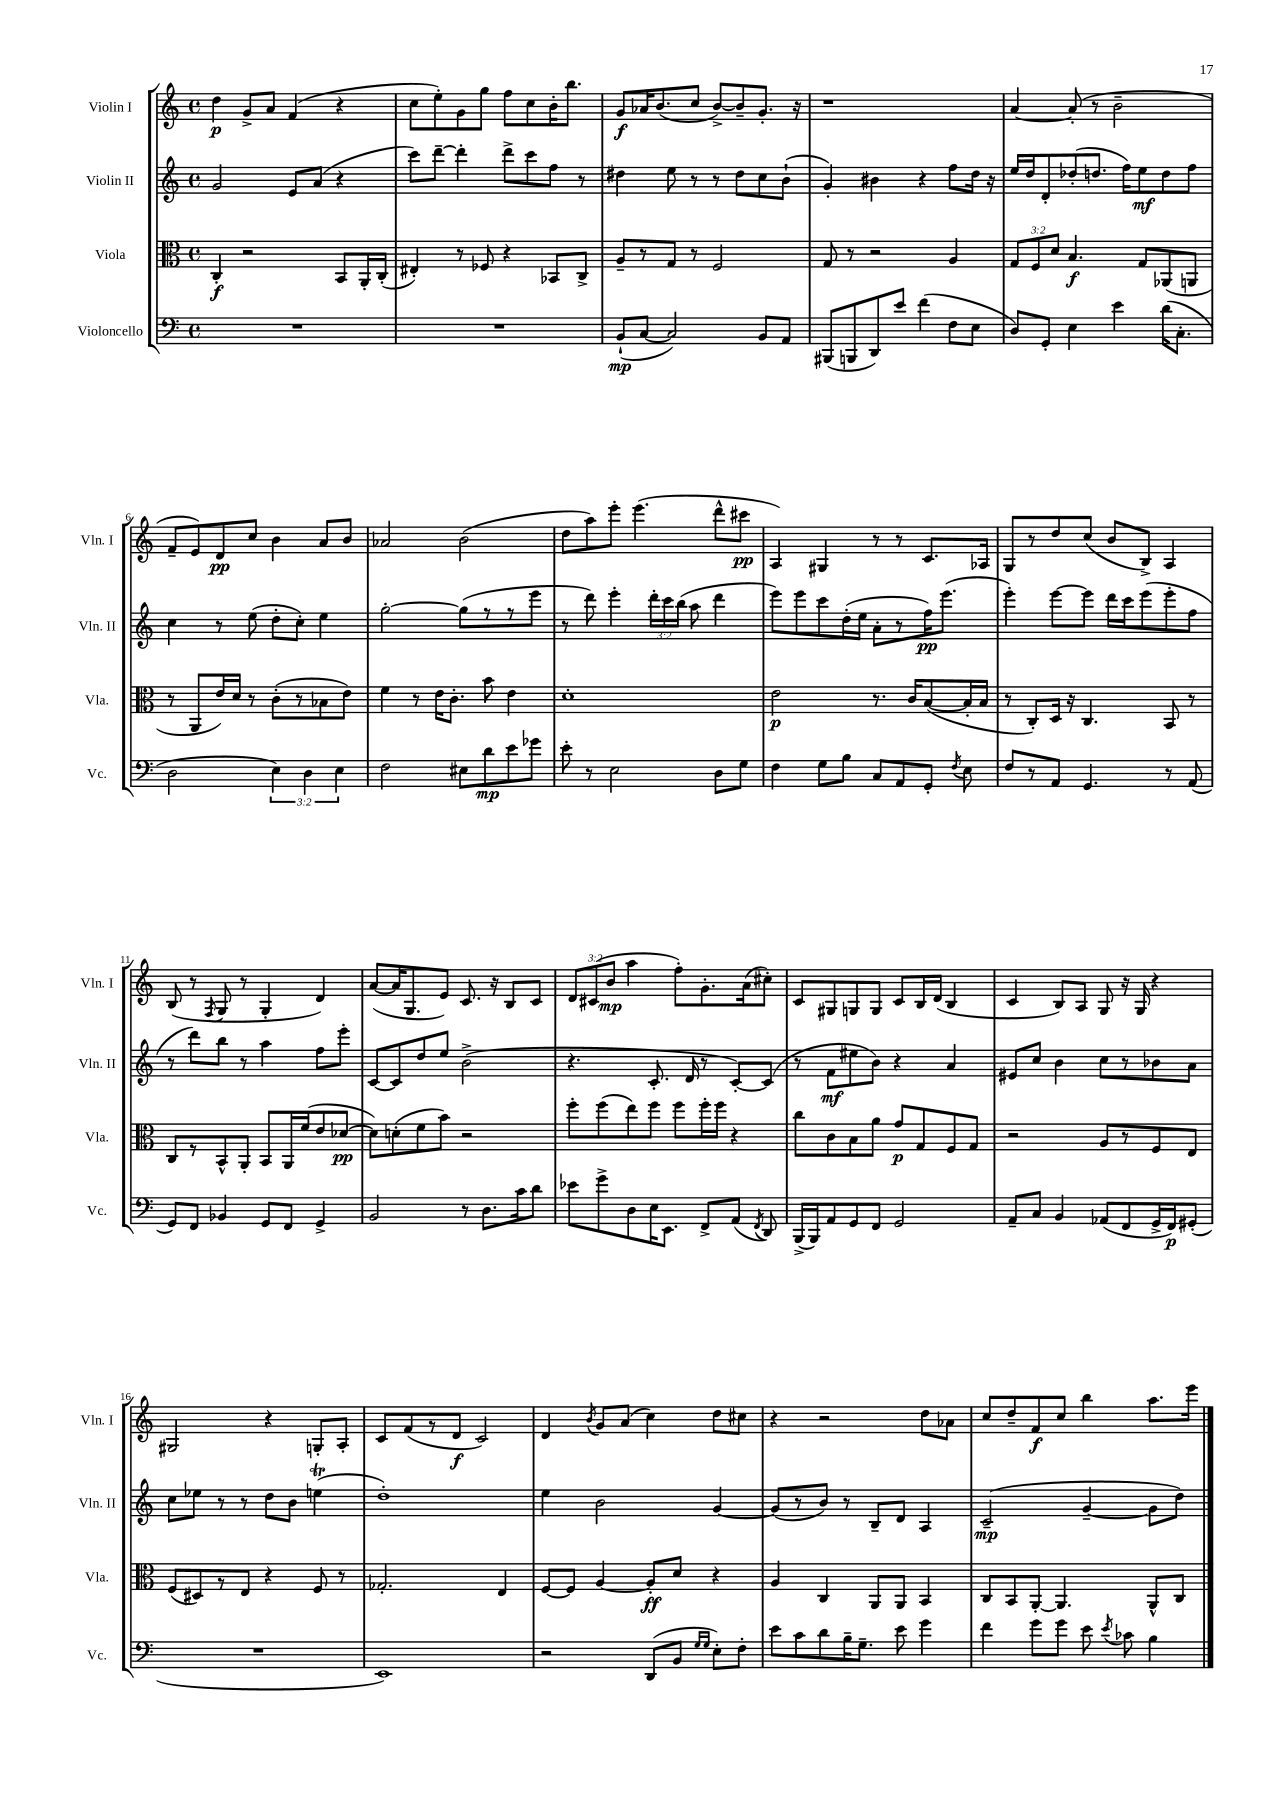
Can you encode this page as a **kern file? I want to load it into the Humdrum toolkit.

**kern	**kern	**kern	**kern
*staff4	*staff3	*staff2	*staff1
*clefF4	*clefC3	*clefG2	*clefG2
*k[]	*k[]	*k[]	*k[]
*M4/4	*M4/4	*M4/4	*M4/4
*met(c)	*met(c)	*met(c)	*met(c)
1r	4C'	2g	4dd
.	2r	.	8g^
.	.	.	8a
.	.	8e	(4f
.	.	(8a	.
.	8BB	4r	4r
.	16AA'	.	.
.	(16C'	.	.
=	=	=	=
1r	4E#')	8ccc)	8cc
.	.	[8ddd~	8ee')
.	8r	4ddd']	8g
.	8F-	.	8gg
.	4r	8ddd^	8ff
.	.	8ccc	8cc
.	8BB-	8ff	16b'
.	.	.	8.bb
.	8C^	8r	.
=	=	=	=
(8BB`	8A~	4dd#	8g
[8C	8r	.	16a-
.	.	.	(8.b
2C])	8G	8ee	.
.	8r	8r	8cc
.	2F	8r	[8b^)
.	.	8dd#	8b~]
8BB	.	8cc	8.g'
8AA	.	(8b`	.
.	.	.	16r
=	=	=	=
(8BBB#	8G	4g')	1r
8BBB	8r	.	.
8DD)	2r	4b#	.
8e	.	.	.
(4f	.	4r	.
8F	4A	8ff	.
8E	.	16dd	.
.	.	16r	.
=	=	=	=
8D)	12G	16ee	[4a
.	.	16dd	.
.	12F	.	.
8GG'	.	8d'	.
.	12d	.	.
4E	4.B	(8dd-'	(8a']
.	.	8.dd	8r
4e	.	.	2b~
.	.	16ff)	.
.	8G	8ee	.
(16d	(8AA-	8dd	.
8.C'	.	.	.
.	8AA	8ff	.
=	=	=	=
2D	8r	4cc	8f~
.	8AA	.	8e)
.	16e)	8r	8d
.	16d	.	.
.	8r	(8ee	8cc
6E)	(8c'	8dd'	4b
.	8r	8cc')	.
6D	.	.	.
.	8B-	4ee	8a
6E	.	.	.
.	8e)	.	8b
=	=	=	=
2F	4f	[2gg'	2a-
.	8r	.	.
.	16e	.	.
.	8.c'	.	.
8E#	.	(8gg]	(2b
8d	8b	8r	.
8e	4e	8r	.
8g-	.	8eee	.
=	=	=	=
8e'	1d'	8r	8dd
8r	.	8ddd)	8aa)
2E	.	4eee'	8eee'
.	.	.	(4.eee
.	.	24ddd'	.
.	.	24ccc	.
.	.	(24bb	.
.	.	8aa	.
8D	.	4ddd	8ddd^^
8G	.	.	8ccc#
=	=	=	=
4F	2e	8eee)	4A)
.	.	8eee	.
8G	.	8ccc	4G#
8B	.	(16dd'	.
.	.	16ee	.
8C	8.r	8a'	8r
8AA	.	8r	8r
.	16c	.	.
8GG'	([8B	16ff)	8.c
.	.	(8.eee	.
8qF	.	.	.
8E	16B']	.	.
.	16B	.	16A-
=	=	=	=
8F	8r	4eee')	8G
8r	8C')	.	8r
8AA	16D	[8eee	8dd
.	16r	.	.
4.GG	4.C	8eee]	(8cc
.	.	16ddd	8b
.	.	16ccc	.
.	.	(8eee	8B^)
8r	8BB	8eee'	4A
(8AA	8r	8ff	.
=	=	=	=
8GG)	8C	8r	(8B
8FF	8r	8ddd)	8r
.	.	.	8qF
4BB-	8BB^^	8bb	8G
.	8AA'	8r	8r
8GG	8BB	4aa	4G'
8FF	16AA	.	.
.	(16f	.	.
4GG^	8e	8ff	4d)
.	[8d-	8eee'	.
=	=	=	=
2BB	8d-])	[8c	([8a
.	(8d'	8c]	16a]
.	.	.	8.G
.	8f	8dd	.
.	8b)	8ee	8e)
8r	2r	(2b^	8.c
8.D	.	.	.
.	.	.	16r
.	.	.	8B
16c	.	.	.
8d	.	.	8c
=	=	=	=
8e-	8ff'	4.r	12d
.	.	.	(12c#
8g^	(8ff	.	.
.	.	.	12b
8D	8ee)	.	4aa
16E	8ff	8.c'	.
8.EE	.	.	.
.	8ff	.	8ff')
.	.	16d	.
8FF^	16ff'	8r	8.g'
.	16ff	.	.
(8AA	4r	[8c')	.
.	.	.	(16a
8qFF	.	.	.
8DD)	.	(8c]	8cc#')
=	=	=	=
(16BBB^	8cc	8r	8c
16BBB)	.	.	.
8AA	8c	8f	8G#
8GG	8B	8ee#	8G
8FF	8a	8b)	8G
2GG	8g	4r	8c
.	8G	.	16B
.	.	.	(16d
.	8F	4a	4B
.	8G	.	.
=	=	=	=
8AA~	2r	8e#	4c
8C	.	8cc	.
4BB	.	4b	8B)
.	.	.	8A
(8AA-	8A	8cc	8G
8FF	8r	8r	16r
.	.	.	16G
16GG^	8F	8b-	4r
16FF)	.	.	.
(8GG#'	8E	8a	.
=	=	=	=
1r	(8F	8cc	2G#
.	8D#)	8ee-	.
.	8r	8r	.
.	8E	8r	.
.	4r	8dd	4r
.	.	8b	.
.	8F	(4ee	8G'
.	8r	.	8A'
=	=	=	=
1EE)	2.G-'	1dd')	8c
.	.	.	(8f
.	.	.	8r
.	.	.	8d
.	.	.	2c)
.	4E	.	.
=	=	=	=
2r	[8F	4ee	4d
.	8F]	.	.
.	.	.	8qb
.	[4A	2b	8g
.	.	.	(8a
(8DD	8A']	.	4cc)
8BB	8d	.	.
16qqG	.	.	.
16qqG	.	.	.
8E')	4r	[4g	8dd
8F'	.	.	8cc#
=	=	=	=
8e	4A	(8g]	4r
8c	.	8r	.
8d	4C	8b)	2r
16B~	.	8r	.
8.G~	.	.	.
.	8AA	8B~	.
8e	8AA	8d	.
4g	4BB	4A	8dd
.	.	.	8a-
=	=	=	=
4f	8C	(2c~	8cc
.	8BB	.	8dd~
8g	[8AA'	.	8f
8g	4.AA]	.	8cc
8e	.	[4g~	4bb
8qe	.	.	.
8c-	.	.	.
4B	8AA^^	8g]	8.aa
.	8C	8dd)	.
.	.	.	16eee
==	==	==	==
*-	*-	*-	*-
